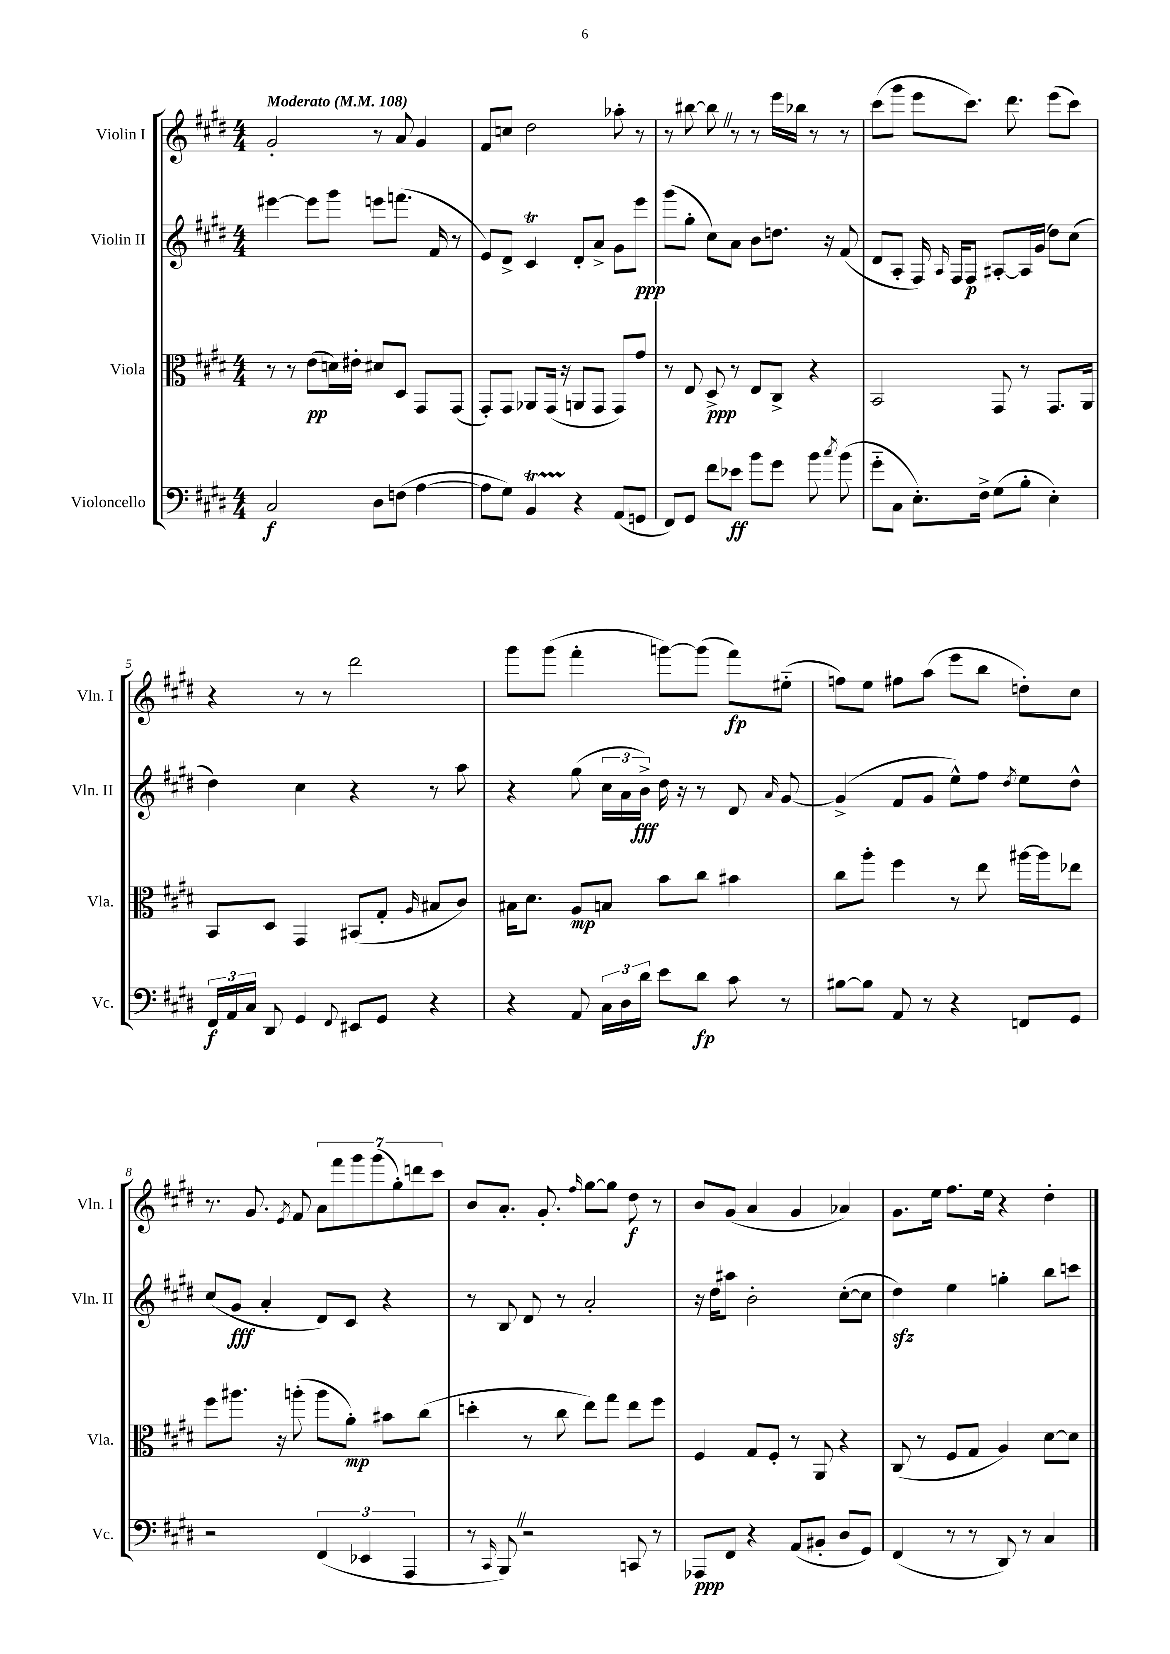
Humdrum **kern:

**kern	**kern	**kern	**kern
*staff4	*staff3	*staff2	*staff1
*clefF4	*clefC3	*clefG2	*clefG2
*k[f#c#g#d#]	*k[f#c#g#d#]	*k[f#c#g#d#]	*k[f#c#g#d#]
*M4/4	*M4/4	*M4/4	*M4/4
*MM108	*MM108	*MM108	*MM108
2C#	8r	[4eee#	2g#'
.	8r	.	.
.	(8e	8eee#]	.
.	16d)	8ggg#	.
.	16e#'	.	.
8D#	8d#	8eee	8r
(8F	8D#	(8.fff	8a
[4A	8GG#	.	4g#
.	.	16f#	.
.	(8GG#	8r	.
=	=	=	=
8A]	8GG#')	8e)	8f#
8G#)	8GG#	8d#^	8cc
4BB	8AA-	4c#	2dd#
.	(16GG#	.	.
.	16r	.	.
4r	8AA	8d#'	.
.	8GG#	8a^	.
(8AA	8GG#)	8g#	8aa-'
8GG	8g#	8eee	8r
=	=	=	=
8FF#)	8r	(8ggg#	8r
8GG#	8E	8gg#'	[8bb#
8f#	8D#^	8cc#)	8bb#]
8e-	8r	8a	8r
8b	8E	8b	8r
8g#	8C#^	8.dd	16eee
.	.	.	16bb-
8b	4r	.	8r
.	.	16r	.
8qcc#	.	.	.
(8b	.	(8f#	8r
=	=	=	=
8g#'~	2BB	8d#	(8ccc#
8C#	.	8A'	8ggg#
8.E')	.	16F#)	8eee
.	.	16qqA	.
.	.	16F#	.
.	.	8F#	8.ccc#)
16F#^	.	.	.
(8G#	8GG#	[8A#'	.
.	.	.	8.ddd#
8B'	8r	16A#]	.
.	.	(16g#	.
4E')	8.GG#	8dd#)	(8eee
.	.	(8cc#	8ccc#)
.	16AA	.	.
=	=	=	=
24FF#	8BB	4dd#)	4r
24AA	.	.	.
24C#	.	.	.
8DD#	8D#	.	.
4GG#	4GG#	4cc#	8r
.	.	.	8r
8qqFF#	.	.	.
8EE#	(8BB#	4r	2ddd#
8GG#	8G#'	.	.
.	16qqA	.	.
4r	8B#	8r	.
.	8c#)	8aa	.
=	=	=	=
4r	16B#	4r	8ggg#
.	8.d#	.	.
.	.	.	(8ggg#
8AA	8A	(8gg#	4fff#'
24C#	8B	24cc#	.
24D#	.	24a	.
24d#	.	24b^)	.
8e	8b	16dd#	[8ggg)
.	.	16r	.
8d#	8cc#	8r	(8ggg]
8c#	4b#	8d#	8fff#)
.	.	16qqa	.
8r	.	[8g#	(8ee#'~
=	=	=	=
[8B#	8cc#	(4g#^]	8ff)
8B#]	8aa'	.	8ee
8AA	4ff#	8f#	8ff#
8r	.	8g#	(8aa
4r	8r	8ee^^)	8eee
.	8ee	8ff#	8bb
.	.	8qdd#	.
8FF	[16aa#	8ee	8dd')
.	16aa#]	.	.
8GG#	8ee-	8dd#^^	8cc#
=	=	=	=
2r	8ff#	(8cc#	8.r
.	8.aa#	8g#	.
.	.	.	8.g#
.	.	4a'	.
.	16r	.	.
.	.	.	8qe
.	(8aa'	.	8f#
(6FF#	8aa	8d#)	14a
.	.	.	14fff#
.	8a')	8c#	.
.	.	.	14ggg#
6EE-	.	.	.
.	.	.	(14ggg#
.	8b#	4r	.
.	.	.	14gg#')
6AAA	.	.	.
.	.	.	14ddd
.	(8cc#	.	.
.	.	.	14ccc#
=	=	=	=
8r	4dd'	8r	8b
16qqCC#	.	.	.
8BBB)	.	8B	8.a'
2r	8r	8d#	.
.	.	.	8.g#'
.	8cc#	8r	.
.	.	.	16qqff#
.	8ee)	2a'	[8gg#
.	8gg#	.	8gg#]
8CC	8ee	.	8dd#
8r	8ff#	.	8r
=	=	=	=
8AAA-	4F#	16r	8b
.	.	16dd#	.
8FF#	.	8aa#	(8g#
4r	8G#	2b'	4a
.	8F#'	.	.
(8AA	8r	.	4g#
8BB#'	8AA	.	.
8D#	4r	([8cc#'	4a-)
8GG#)	.	8cc#]	.
=	=	=	=
(4FF#	(8C#	4dd#)	8.g#
.	8r	.	.
.	.	.	16ee
8r	8F#	4ee	8.ff#
8r	8G#	.	.
.	.	.	16ee
8DD#)	4A)	4gg'	4r
8r	.	.	.
4C#	[8d#	8bb	4dd#'
.	8d#]	8ccc	.
==	==	==	==
*-	*-	*-	*-
